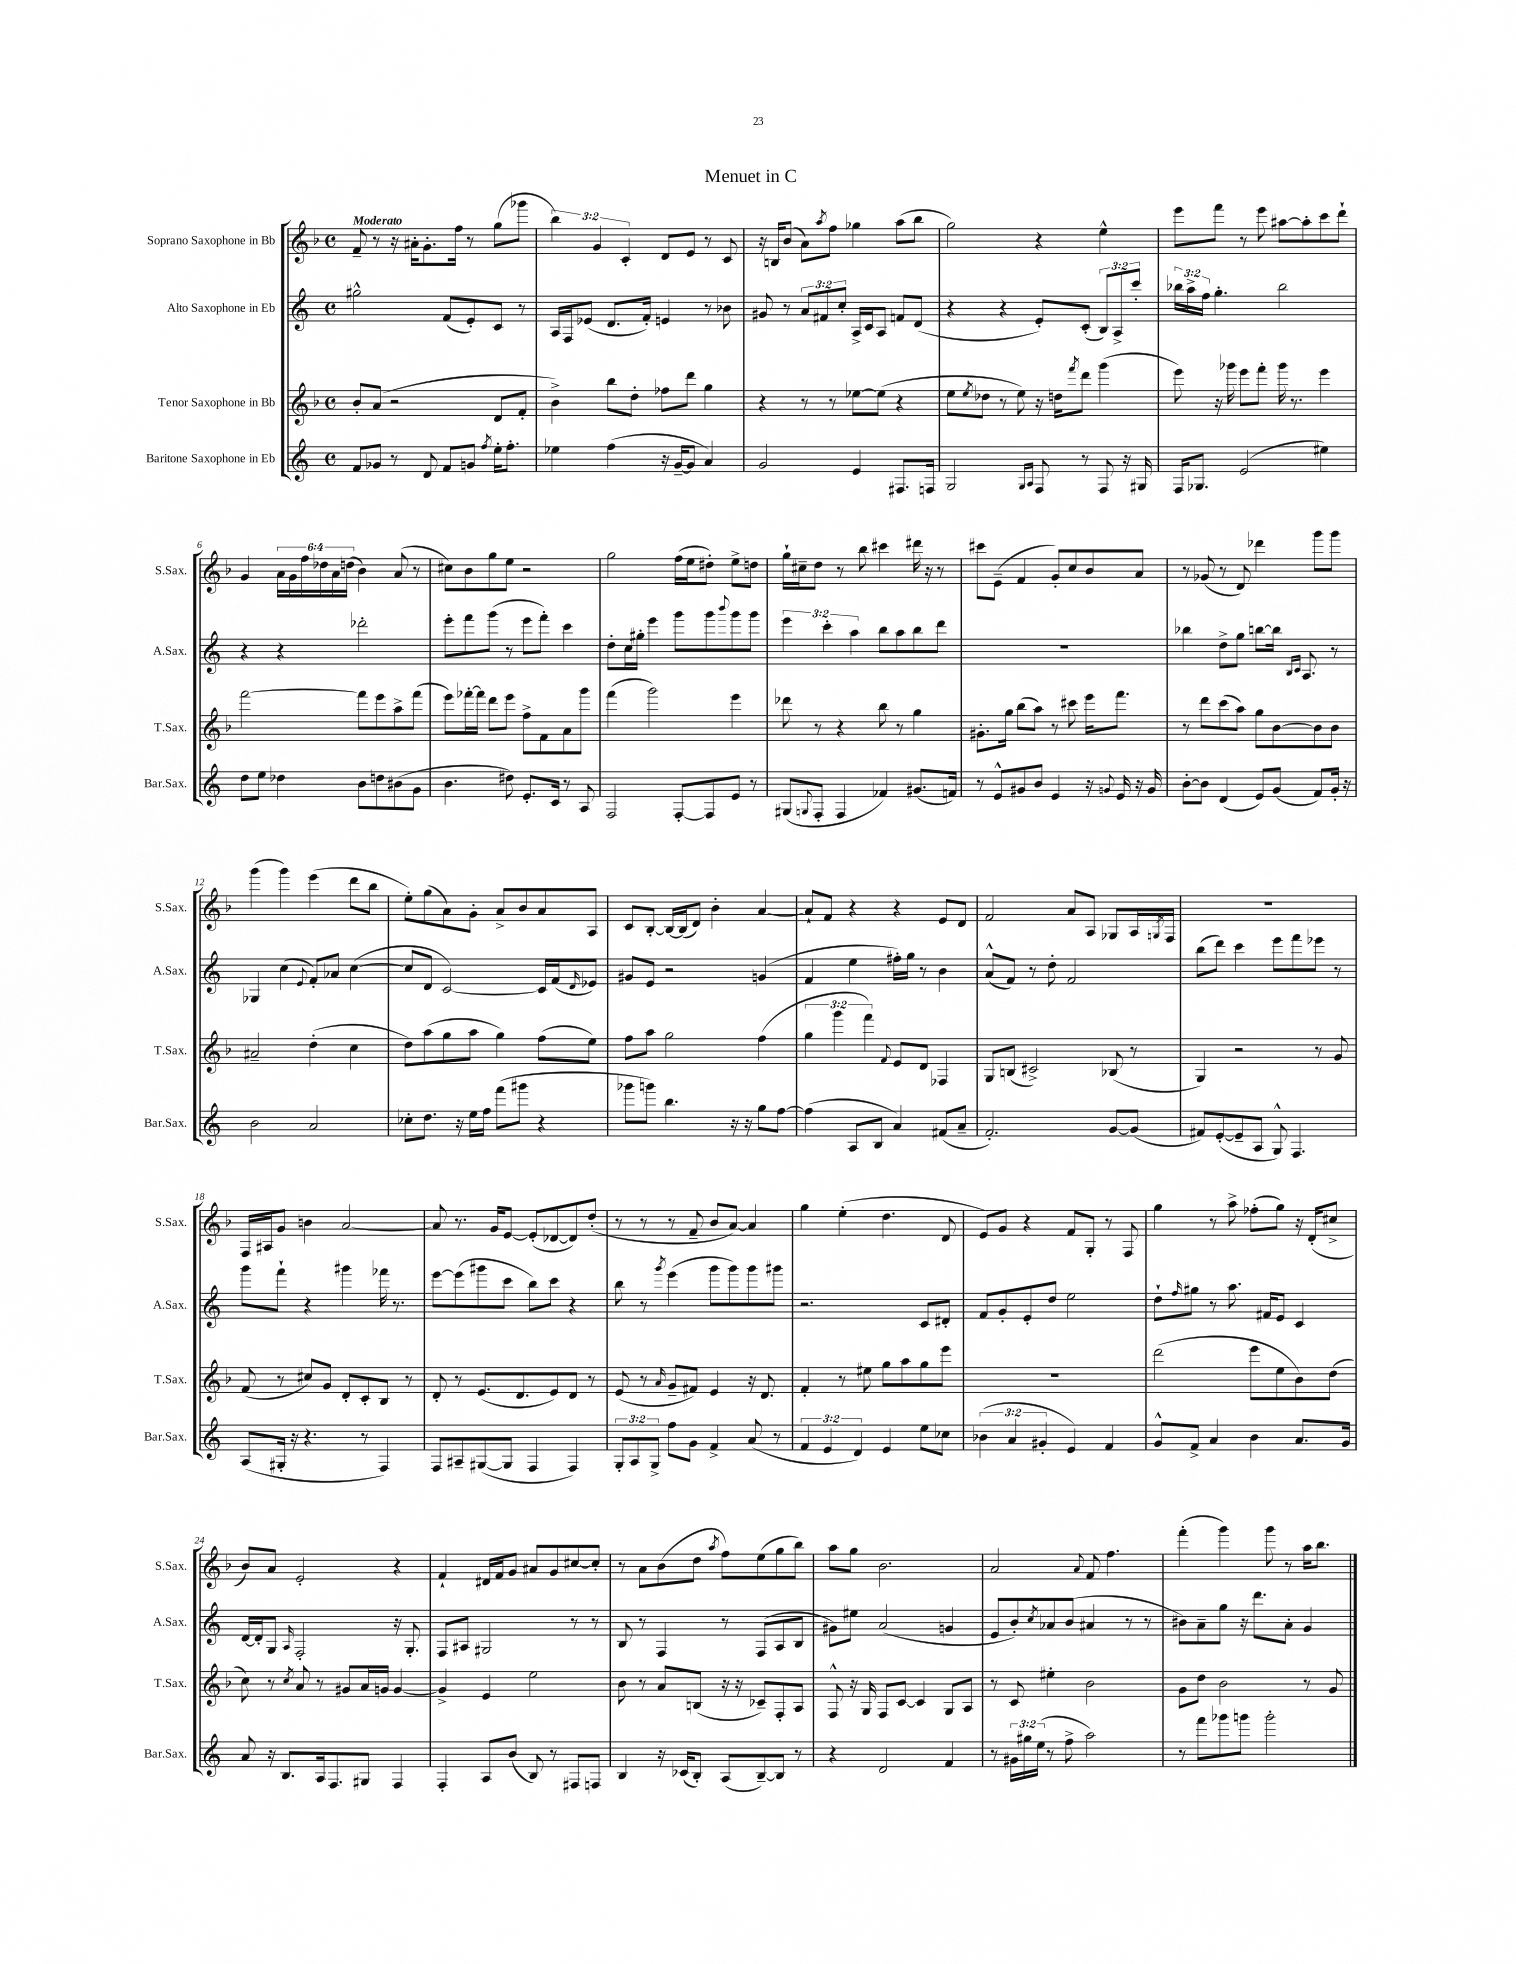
\header { title = "Menuet in C" }
<<
\new StaffGroup <<
\new Staff = "s0" \with { instrumentName = "Soprano Saxophone in Bb" shortInstrumentName = "S.Sax." } {
    \clef treble \key f \major \defaultTimeSignature \time 4/4 \override Staff.TupletNumber.text = #tuplet-number::calc-fraction-text \tempo "Moderato"
    f'8-- r8 r16 ais'16-. g'8.-. f''16 r8 g''8( ges'''8 |
    \tuplet 3/2 { bes''4) g'4 c'4-. } d'8 e'8 r8 c'8 |
    r16 b16 bes'8( a'8) \acciaccatura { a''8 } f''8 ges''4 a''8( bes''8 |
    g''2) r4 e''4-^ |
    e'''8 f'''8 r8 e'''8 ais''8~ ais''8-. c'''8 d'''8-! |
    g'4 \tuplet 6/4 { a'16 g'16 f''16 des''16 a'16 d''16( } bes'4) a'8( r8 |
    cis''8) bes'8 g''8 e''8 r2 |
    g''2 f''16( e''16 dis''8-.) e''8-> d''8 |
    g''16-! cis''16-- d''8 r8 bes''8 cis'''4 dis'''16 r16 r8 |
    cis'''8 e'8--( f'4 g'8-.) c''8 bes'8 a'8 |
    r8 ges'8( r8 d'8) des'''4 g'''8 g'''8 |
    g'''4( g'''4) e'''4( d'''8 bes''8 |
    e''8-.) g''8( a'8) g'8-. a'8-> bes'8 a'8 a8 |
    c'8 bes8~-. bes16~ bes16( d'8) bes'4-. a'4~ |
    a'8-! f'8 r4 r4 e'8 d'8 |
    f'2 a'8 a8 ges8 a16 \acciaccatura { g8 } f16 |
    R1 |
    f16 ais16 g'8 b'4 a'2~ |
    a'8 r8. g'16 e'8~ e'8-.( des'8~ des'8) d''8-.( |
    r8 r8 r8 f'8-- bes'8 a'8~) a'4 |
    g''4 e''4-.( d''4. d'8 |
    e'8) g'8 r4 f'8 g8-. r8 f8 |
    g''4 r8 a''8-> fes''8-.( g''8) r16 d'16-.( cis''8-> |
    bes'8) a'8 e'2-. r4 |
    f'4-! dis'16 f'16 g'8 ais'8 g'8 cis''8~ cis''8-. |
    r8 a'8 bes'8( d''8 \acciaccatura { a''8 } f''8) e''8( g''8 bes''8) |
    a''8 g''8 bes'2. |
    a'2 \appoggiatura { a'8 } f'8 f''4. |
    f'''4-.( g'''4) g'''8 r8 a''16 bes''8. \bar "|." |
}
\new Staff = "s1" \with { instrumentName = "Alto Saxophone in Eb" shortInstrumentName = "A.Sax." } {
    \clef treble \key c \major \defaultTimeSignature \time 4/4 \override Staff.TupletNumber.text = #tuplet-number::calc-fraction-text
    gis''2-^ f'8( e'8-.) c'8 r8 |
    a16 f16 ees'8( d'8. f'16-.) e'4 r8 bes'8 |
    gis'8 r8 \tuplet 3/2 { a'8 fis'8 c''8-. } a16-> c'16 a8 f'8 d'8( |
    r4 r4 e'8-.) c'8-.( \tuplet 3/2 { b8) a8-> c'''8-. } |
    \tuplet 3/2 { bes''16 a''16-> f''16 } g''4.-. bes''2 |
    r4 r4 des'''2-. |
    e'''8-. f'''8 g'''8( r8 e'''8 f'''8-.) c'''4 |
    d''8-. c''16 gis''16-. e'''4 g'''8 g'''8 \appoggiatura { b'''8 } g'''8 g'''8 |
    \tuplet 3/2 { e'''4 c'''4-. a''4 } b''8 a''8 b''8 d'''8 |
    R1 |
    bes''4 d''8-> g''8 b''8~ b''16 \grace { b16 c'16 } a8. r8 |
    ges4 c''4( \appoggiatura { e'8 } f'8-.) aes'8 c''4~( |
    c''8 d'8 c'2~) c'16 f'16( \grace { d'16 } ees'8) |
    gis'8 e'8 r2 g'4( |
    f'4 e''4 fis''16-.) g''16 r8 b'4 |
    a'8-^( f'8) r8 d''8-. f'2 |
    b''8( d'''8) c'''4 e'''8 f'''8 ees'''8 r8 |
    g'''8 f'''8-! r4 gis'''4 fes'''16 r8. |
    e'''8~ e'''8( gis'''8 c'''8 b''8) c'''8 r4 |
    b''8 r8 \acciaccatura { g'''8 } e'''4( g'''8 g'''8) g'''8 gis'''8 |
    r2. c'8 dis'8-. |
    f'8 g'8-. e'8-. d''8 e''2 |
    d''8-! \grace { f''16 } gis''8 r8 a''8. fis'16 e'8 c'4 |
    d'16~ d'16-. g8 \grace { a16 } f2-. r16 g8.-. |
    f8 ais8 gis2 r8 r8 |
    b8 r8 f4 r8 f8( a8 b8 |
    gis'8) eis''8 a'2( g'4 |
    e'8 b'8-.) \acciaccatura { c''8 } aes'8 b'8( ais'4 r8 r8 |
    bis'8) a'8-- g''8 r16 d'''8. a'8-. g'4 \bar "|." |
}
\new Staff = "s2" \with { instrumentName = "Tenor Saxophone in Bb" shortInstrumentName = "T.Sax." } {
    \clef treble \key f \major \defaultTimeSignature \time 4/4 \override Staff.TupletNumber.text = #tuplet-number::calc-fraction-text
    bes'8-. a'8( r2 d'8 f'8-. |
    bes'4->) bes''8 d''8-. fes''8 d'''8 g''4 |
    r4 r8 r8 ees''8~ ees''8( r4 |
    e''8 \acciaccatura { e''8 } des''8 r8 e''8) r16 d''16 \acciaccatura { f'''8 } d'''8 g'''4( |
    e'''8) r16 ges'''16 e'''8 f'''8-. ges'''16 r8. e'''4 |
    f'''2~ f'''8 e'''8 a''8-> f'''8( |
    e'''8) fes'''16~-. fes'''16 d'''8 e'''8 f''8-> f'8 a'8 g'''8 |
    f'''4( g'''2) e'''4 |
    des'''8 r8 r4 bes''8 r8 g''4 |
    gis'8.-. g''16 bes''8( a''8) r8 cis'''8 e'''16 f'''8. |
    r8 d'''8 c'''8( a''8) g''8 bes'8~ bes'8 bes'8 |
    ais'2-- d''4-.( c''4 |
    d''8) a''8( g''8 a''8 g''4) f''8( e''8) |
    f''8 a''8 g''2 f''4( |
    \tuplet 3/2 { g''4 g'''4 f'''4) } \appoggiatura { f'8 } e'8 d'8 fes4 |
    g8 b8( cis'2->) bes8( r8 |
    g4) r2 r8 g'8 |
    f'8( r8 cis''8) g'8 d'8-. c'8-. bes8 r8 |
    d'8-. r8 e'8.( d'8. e'8) d'8 r8 |
    e'8( r8 \grace { a'16 } g'8-- fis'8) e'4 r16 d'8. |
    f'4-. r8 eis''8 g''8 a''8 g''8 e'''8 |
    R1 |
    d'''2( e'''8 e''8 bes'8) d''8( |
    c''8) r8 \acciaccatura { c''8 } a'8 r8 gis'8 a'16 g'16 g'4~ |
    g'4-> e'4 e''2 |
    bes'8 r8 a'8 b8( r16 r16 ces'8--) f8-. a8 |
    f8-^ r16 g16 f8 c'8~ c'4 g8 a8 |
    r8 c'8 eis''4-. bes'2 |
    g'8 d''8 bes'2 r8 g'8 \bar "|." |
}
\new Staff = "s3" \with { instrumentName = "Baritone Saxophone in Eb" shortInstrumentName = "Bar.Sax." } {
    \clef treble \key c \major \defaultTimeSignature \time 4/4 \override Staff.TupletNumber.text = #tuplet-number::calc-fraction-text
    f'8 ges'8 r8 d'8 f'8 g'8 \acciaccatura { f''8 } e''16-. f''8.-. |
    ees''4 f''4( r16 g'16~-- g'8 a'4) |
    g'2 e'4 fis8. f16 |
    g2 \grace { g16 a16 } f8 r8 f8 r16 gis16 |
    f16 ges8. e'2( eis''4) |
    d''8 e''8 des''4 b'8 d''8 bis'8( g'8 |
    b'4. dis''8) e'8.-. c'16 r8 a8 |
    f2 f8~-. f8 e'8 r8 |
    gis8( \appoggiatura { g8 } f8-. f4 fes'4) gis'8.( f'16) |
    r8 e'8-^ gis'8 b'8 e'4 r16 \appoggiatura { g'8 } e'16 r16 g'16 |
    b'8~-. b'8 d'4( e'8) g'8( f'8) g'16-. r16 |
    b'2 a'2 |
    ces''8-. d''8. r16 e''16 f''16 f'''8( gis'''8 r4 |
    ges'''8 g'''8) b''4. r16 r16 g''8 f''8~ |
    f''4( a8 b8 a'4) fis'8( a'8-- |
    f'2.-.) g'8~ g'8( |
    fis'8) e'8~-.( e'8-- a8 g8-^) f4. |
    a8( gis16-. r16 r4. r8 f4) |
    f8 ais8-- gis8~( gis8 f4 f4) |
    \tuplet 3/2 { g8-. a8 g8-> } f''8 g'8 f'4-> a'8( r8 |
    \tuplet 3/2 { f'4 e'4 d'4) } e'4 e''8 ces''8 |
    \tuplet 3/2 { bes'4( a'4 gis'4-. } e'4) f'4 |
    g'8-^ f'8-> a'4 b'4 a'8. g'16 |
    a'8 r16 b8. a16 f8. gis8 f4 |
    f4-. a8 b'8( b8) r8 fis8 f8 |
    b4 r16 ces'16( b8-.) a8( b8~--) b8 r8 |
    r4 d'2 f'4 |
    r8 \tuplet 3/2 { gis'16 gis''16 e''16( } r8 f''8-> a''2) |
    r8 f'''8 ges'''8 g'''8 g'''2-. \bar "|." |
}
>>
>>
